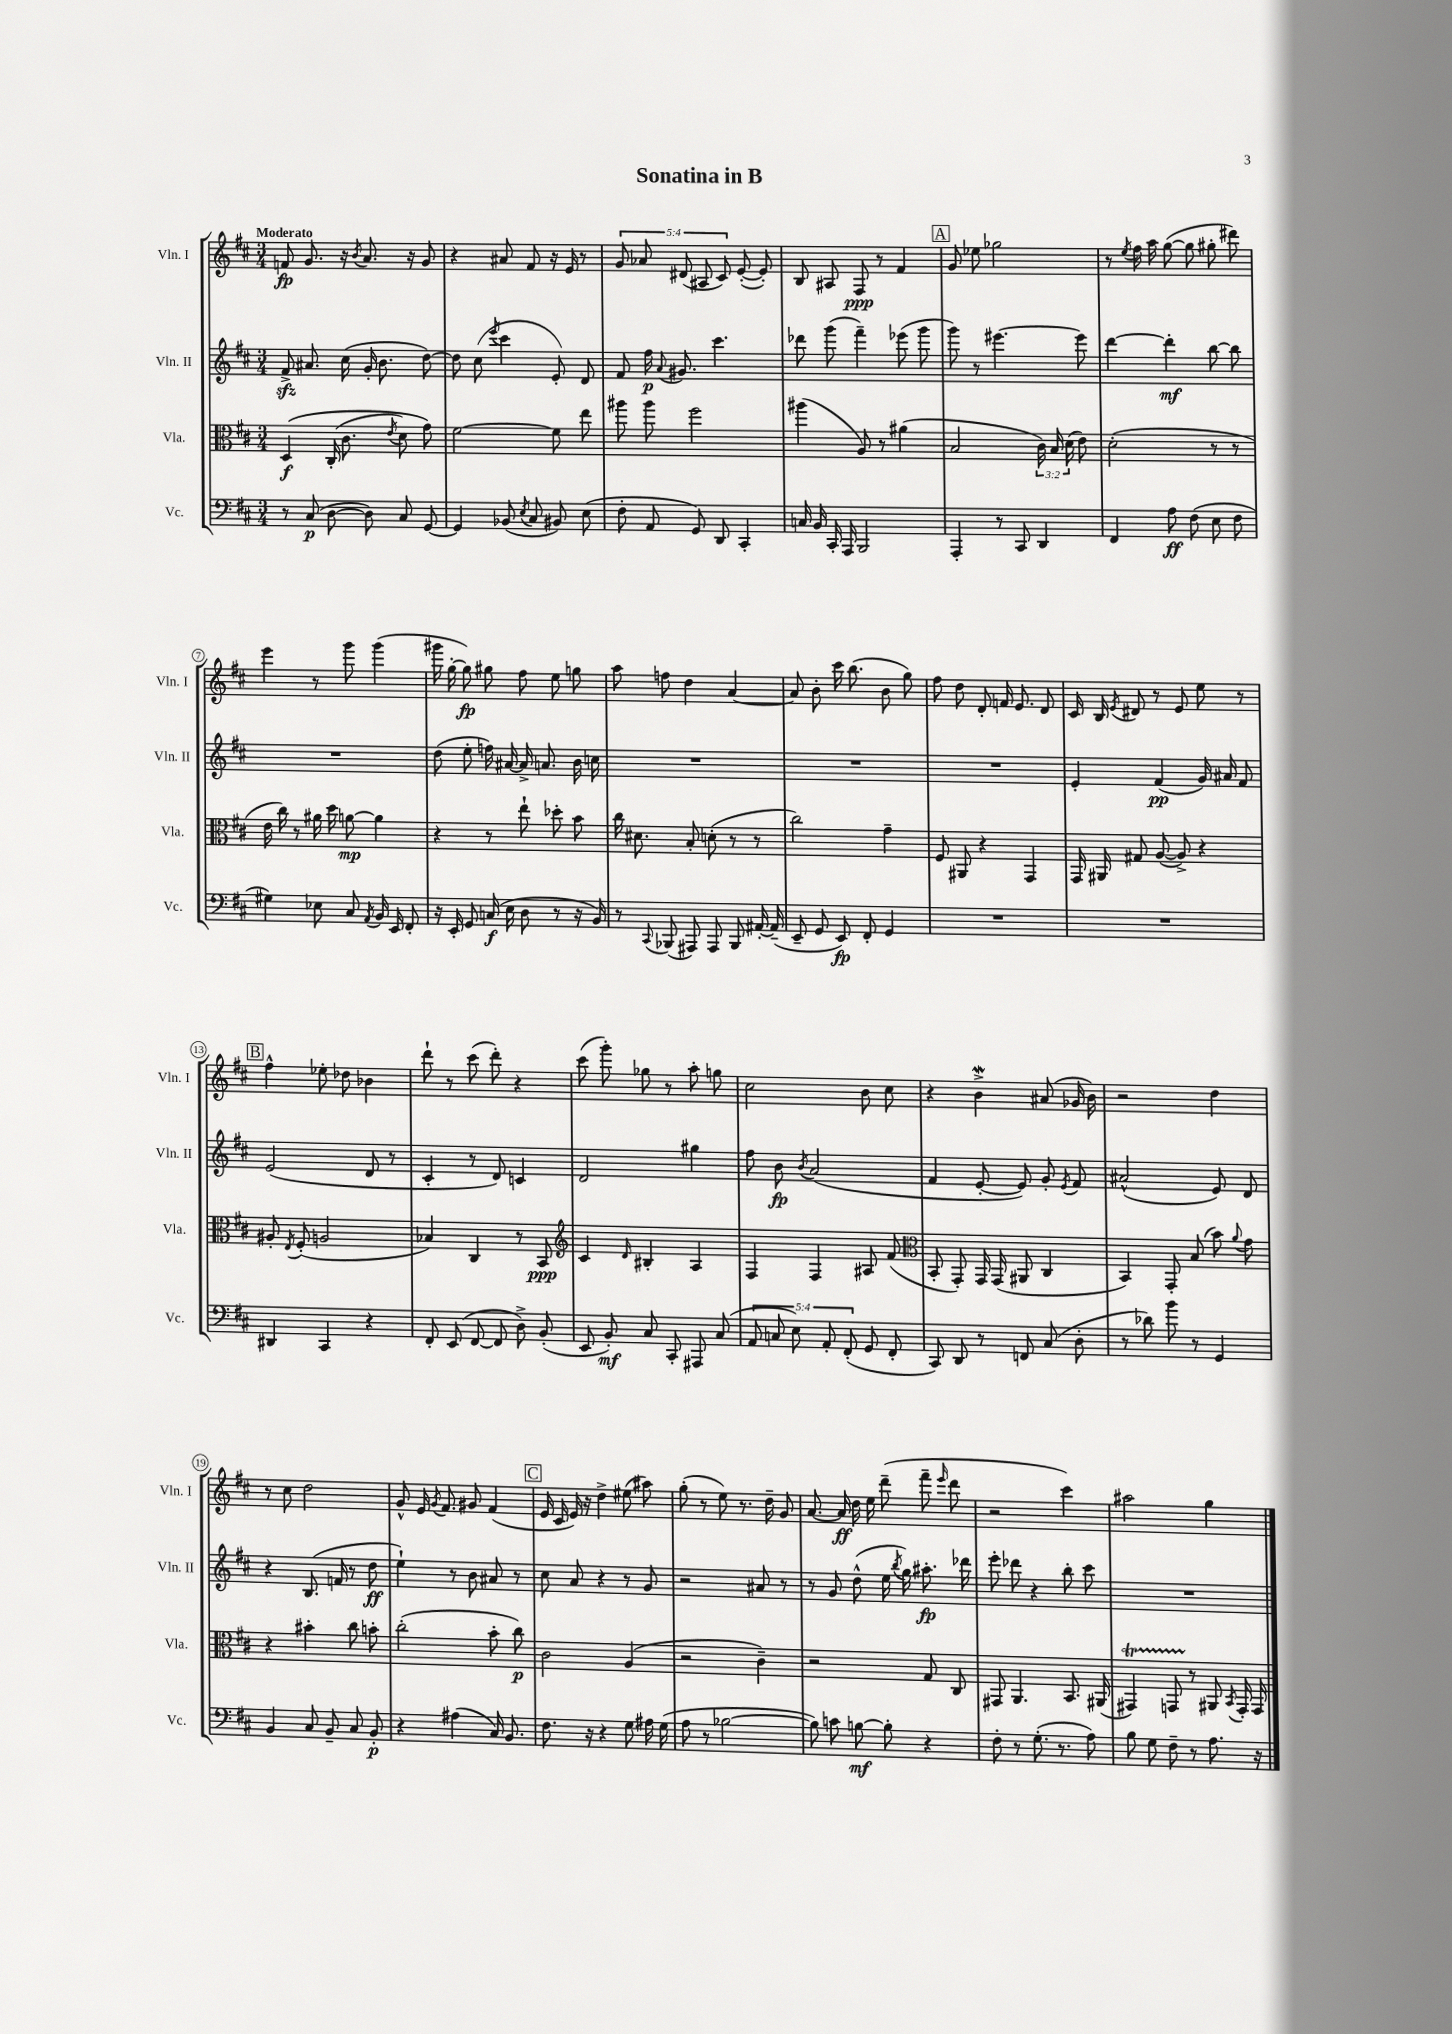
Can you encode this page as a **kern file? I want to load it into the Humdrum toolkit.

**kern	**kern	**kern	**kern
*staff4	*staff3	*staff2	*staff1
*clefF4	*clefC3	*clefG2	*clefG2
*k[f#c#]	*k[f#c#]	*k[f#c#]	*k[f#c#]
*M3/4	*M3/4	*M3/4	*M3/4
8r	&(4D/	8f#^/	8f/
(8C#/	.	8.a#/	8.g/
[8D\	(16C#'/	.	.
.	8.c#\	(16cc#\	16r
.	.	.	8qb/
8D\])	.	16g'/	8.a/
.	.	8.b\	.
.	8qe/	.	.
8C#/	8d\)	.	.
.	.	.	16r
[8GG/	8g\&)	[8dd\)	8g/
=	=	=	=
4GG/]	[2f#\	8dd\]	4r
.	.	(8cc#\	.
.	.	8qeee/	.
(8BB-/	.	4ccc#\	8a#/
8qE/	.	.	.
8C#/	.	.	8f#/
8BB#/)	8f#\]	8e'/)	16r
.	.	.	16e/
(8E\	8ee\	8d/	8r
=	=	=	=
8F#'\	8aa#\	8f#/	10g/
.	.	.	10a-/
8AA/	8aa#\	16ff#\	.
.	.	8qqa/	.
.	.	8.g#/	.
.	.	.	(10d#/
8GG/)	2ff#\	.	.
.	.	.	10A#/
8DD/	.	4.ccc#\	.
.	.	.	10c#/)
4CC#'/	.	.	([8e'/
.	.	.	8e'/])
=	=	=	=
16C/	(4aa#\	8ddd-\	8B/
16BB/	.	.	.
16CC#'/	.	(8ggg\	8A#/
16AAA/	.	.	.
2BBB/	8A/)	4fff#~\)	8F#/
.	8r	.	8r
.	(4a#\	(8eee-\	4f#/
.	.	8ggg\	.
=	=	=	=
4AAA'/	2B/	8ggg\)	8g/
.	.	8r	8ee-\
8r	.	[4.eee#\	2gg-\
8CC#/	.	.	.
4DD/	24c#\)	.	.
.	24B/	.	.
.	(24d\	.	.
.	8e\)	8eee#\]	.
=	=	=	=
4FF#/	(2d'\	[4ddd\	8r
.	.	.	8qee/
.	.	.	16ff#\
.	.	.	16aa\
8A\	.	4ddd'\]	([8gg\
(8F#\	.	.	8gg\]
8E\	8r	[8bb\	8gg#'\
8F#\	8r	8bb\]	8ddd#\)
=	=	=	=
4G#\)	16e\	2.r	4eee\
.	16cc#\)	.	.
.	8r	.	.
8E-\	16a#\	.	8r
.	16dd\	.	.
8C#/	[8a\	.	8ggg\
8qAA/	.	.	.
16BB/	4a\]	.	(4ggg\
16EE/	.	.	.
8FF#'/	.	.	.
=	=	=	=
16r	4r	(8dd\	16ggg#\
16EE'/	.	.	[16gg'\
8GG/	.	8ee'\	8gg\])
(16C/	8r	16ff\)	8gg#\
16E\	.	[16a#/	.
8D\	8ee`\	16a#^/]	8ff#\
.	.	8.a/	.
8r	8dd-'\	.	8ee\
16r	8b\	16b\	8gg\
16BB/)	.	16cc\	.
=	=	=	=
8r	16cc#\	2.r	8aa\
.	8.d#\	.	.
8qqCC#/	.	.	.
(8BBB-/	.	.	8ff\
8AAA#/)	8B'/	.	4dd\
8AAA#/	(8d'\	.	.
8BBB-/	8r	.	[4a/
[16AA#'/	8r	.	.
(16AA#~/]	.	.	.
=	=	=	=
8EE~/	2cc#\)	2.r	8a/]
8GG/	.	.	8b'\
8EE/)	.	.	16ccc#\
.	.	.	(8.bb\
8FF#'/	.	.	.
4GG/	4g~\	.	8b\
.	.	.	8gg\)
=	=	=	=
2.r	8F#/	2.r	8ff#\
.	8AA#/	.	8dd\
.	4r	.	8d'/
.	.	.	16f/
.	.	.	8.e/
.	4GG/	.	.
.	.	.	8d/
=	=	=	=
2.r	16GG/	4e'/	16c#/
.	16AA#/	.	16B/
.	.	.	8qe/
.	8G#/	.	8d#/
.	([8A/	(4f#/	8r
.	8A^/])	.	8e/
.	4r	16g/)	8ee\
.	.	16a#/	.
.	.	8f#/	8r
=	=	=	=
4DD#/	8A#'/	(2e/	4ff#^^\
.	8qE/	.	.
.	(8F#'/	.	.
4CC#/	2A/	.	8ee-'\
.	.	.	8dd-\
4r	.	8d/	4b-\
.	.	8r	.
=	=	=	=
8FF#'/	4B-/)	4c#'/	8ddd`\
(8EE/	.	.	8r
[8FF#/	4C#/	8r	(8ccc#\
8FF#/]	.	8d/)	8ddd'\)
8D^\)	8r	4c/	4r
(8BB'/	8BB/	.	.
=	=	=	=
*	*clefG2	*	*
8EE/	4c#/	2d/	(8ccc#\
8BB'/)	.	.	8ggg'\)
.	16qqd/	.	.
8C#/	4B#'/	.	8gg-\
8CC#'/	.	.	8r
8AAA#/	4A/	4gg#\	8aa'\
(8C#/	.	.	8gg\
=	=	=	=
10AA/	4F#/	8ff#\	2cc#\
10C/	.	.	.
.	.	8b\	.
10E\)	.	.	.
.	.	8qb/	.
.	4F#/	(2a/	.
10AA'/	.	.	.
(10FF#'/	.	.	.
8GG/	8A#/	.	8b\
8FF#'/	(8f#/	.	8cc#\
=	=	=	=
*	*clefC3	*	*
8CC#/)	8BB'/	4f#/	4r
8DD/	8GG'/)	.	.
8r	16GG/	[8e'/	4b^\
.	(16GG/	.	.
8FF/	8AA#/	8e/])	.
(8C#/	4C#/	8g'/	(8a#/
.	.	8qe/	.
8D'\	.	8f#/	16g-/
.	.	.	16b\)
=	=	=	=
8r	4BB/)	(2a#^^/	2r
8d-\)	.	.	.
8b\	8GG'/	.	.
8r	(8B/	.	.
4GG/	8b\)	8e/)	4dd\
.	8qqa/	.	.
.	8g\	8d/	.
=	=	=	=
4BB/	4r	4r	8r
.	.	.	8cc#\
8C#/	4b#'\	(8.B/	2dd\
8BB~/	.	.	.
.	.	16f/	.
8C#/	8cc#\	8r	.
8BB'/	8b'\	8dd\	.
=	=	=	=
4r	(2cc#'\	4ee`\)	8g^^/
.	.	.	16e/
.	.	.	8qg/
.	.	.	8.f#/
(4A#\	.	8r	.
.	.	8b\	8g#/
16C#/)	8b'\	8a#/	(4f#/
8.BB/	.	.	.
.	8cc#\)	8r	.
=	=	=	=
8.F#\	2c#\	8cc#\	16e/
.	.	.	16c#/
.	.	8a/	16e/)
16r	.	.	16r
4r	.	4r	4dd^\
8G\	(4A/	8r	(8ee#\
16A#\	.	8g/	8aa#\)
(16G\	.	.	.
=	=	=	=
8A\	2r	2r	(8gg'\
8r	.	.	8r
[2B-\	.	.	8ee\)
.	.	.	8.r
.	4c#~\)	8a#/	.
.	.	.	16dd~\
.	.	8r	8g/
=	=	=	=
8B-\])	2r	8r	[8.a/
8c\	.	8g/	.
.	.	.	16a/]
[8B\	.	(8dd^^\	16dd\
.	.	.	16ee\
8B'\]	.	16ee\	(8ddd~\
.	.	8qbb/	.
.	.	16gg\)	.
4r	8G/	8.aa#'\	8fff#~\
.	.	.	16qqeee/
.	8C#/	.	8ddd\
.	.	16ddd-\	.
=	=	=	=
8F#'\	8GG#/	8eee'\	2r
8r	4.AA/	8ddd-\	.
(8.G'\	.	4r	.
8.r	.	.	.
.	8.BB/	8bb'\	4ccc#\)
8A\)	.	8ccc#\	.
.	(16AA#/	.	.
=	=	=	=
8B\	4GG#/)	2.r	2aa#\
8G\	.	.	.
8F#~\	8GG/	.	.
8r	8r	.	.
8.A\	8AA#/	.	4gg\
.	8qBB/	.	.
.	16GG'/	.	.
16r	16GG/	.	.
==	==	==	==
*-	*-	*-	*-
